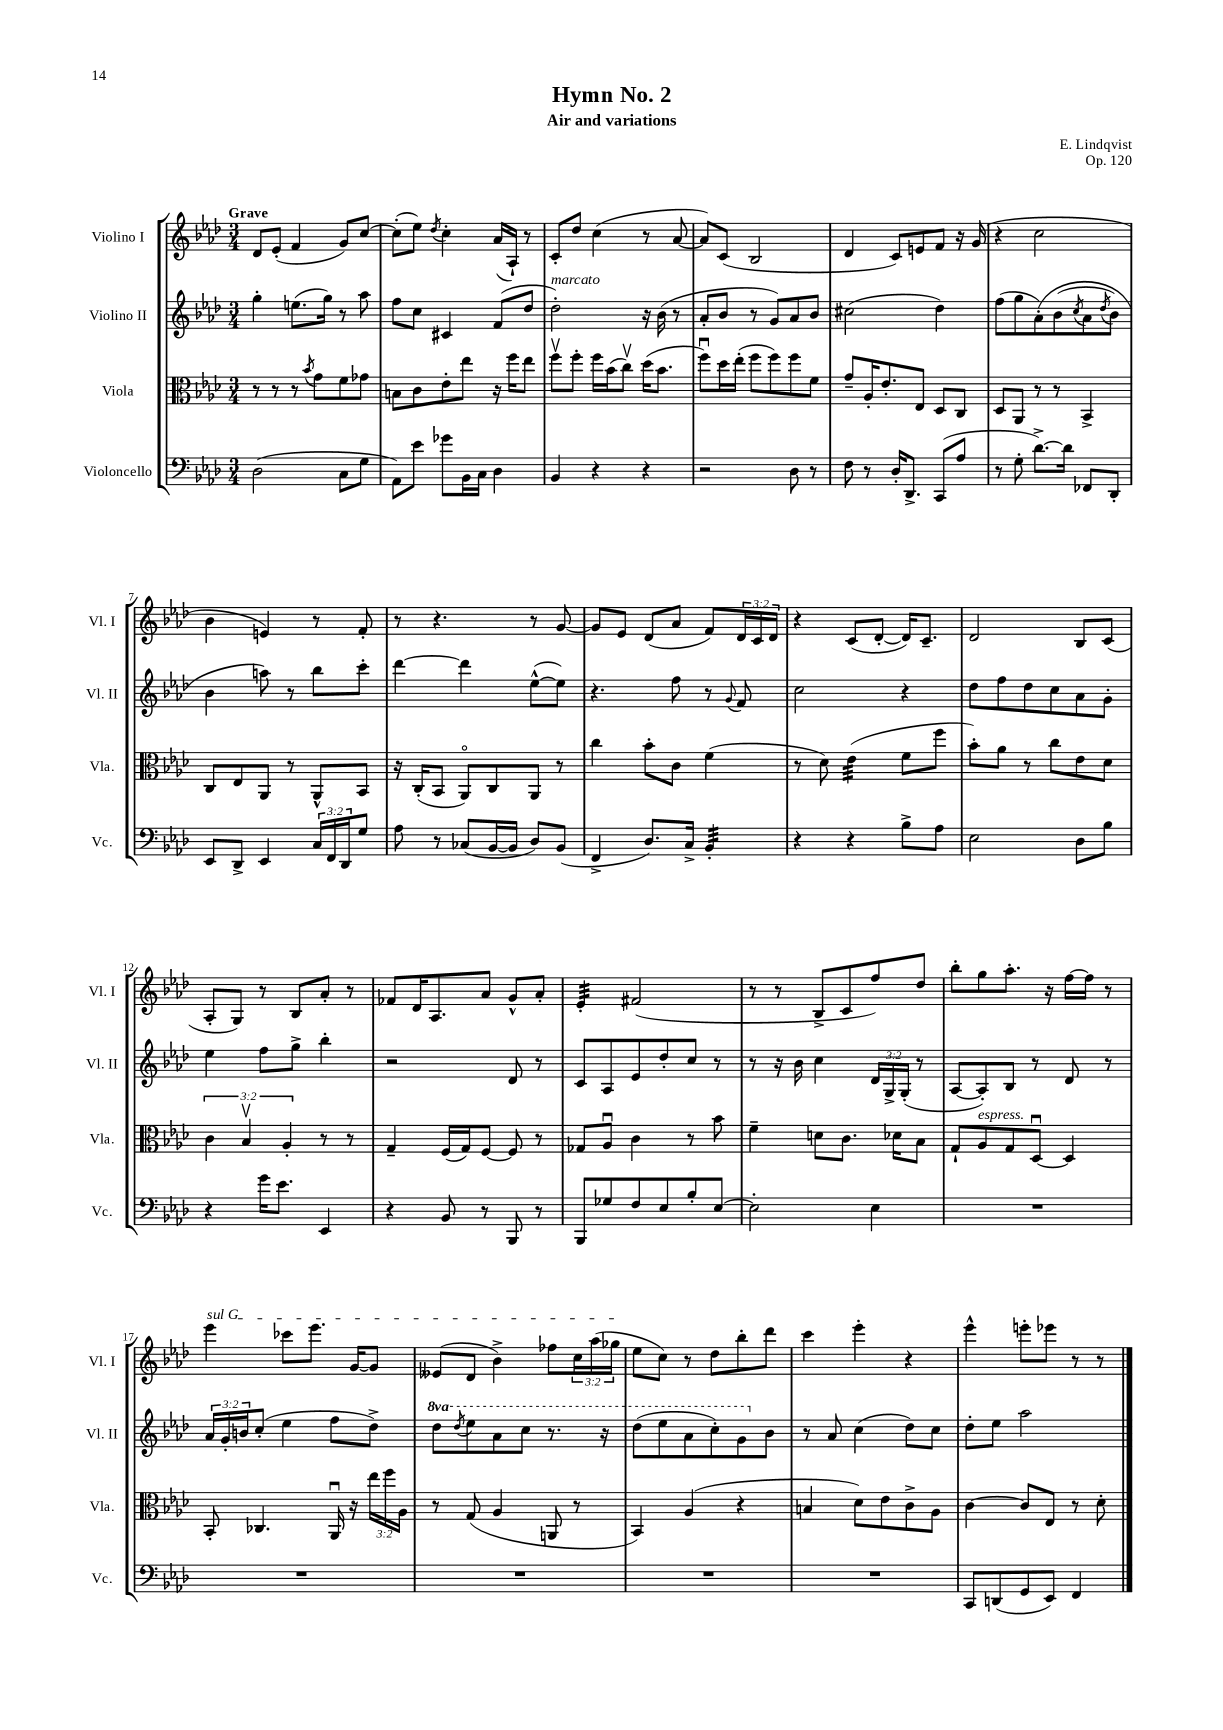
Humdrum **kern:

**kern	**kern	**kern	**kern
*staff4	*staff3	*staff2	*staff1
*clefF4	*clefC3	*clefG2	*clefG2
*k[b-e-a-d-]	*k[b-e-a-d-]	*k[b-e-a-d-]	*k[b-e-a-d-]
*M3/4	*M3/4	*M3/4	*M3/4
(2D-\	8r	4gg'\	8d-/L
.	8r	.	(8e-'/J
.	8r	(8.ee\L	4f/
.	8qb-/	.	.
.	8g\L	.	.
.	.	16gg\Jk)	.
8C\L	8f\	8r	8g/L)
8G\J	8g-\J	8aa-\	[8cc/J
=	=	=	=
8AA-\L)	8B\L	8ff\L	(8cc'\]L
8e-\J	8c\	8cc\J	8ee-\J)
.	.	.	8qdd-/
8g-\L	8e-'\	4c#/	4cc'\
16BB-\L	8ee-\J	.	.
16C\JJ	.	.	.
4D-\	16r	(8f/L	(16a-/LL
.	16ff\LK	.	16A-`/JJ)
.	8ee-\J	8dd-/J	8r
=	=	=	=
4BB-/	8ffv\L	2dd-'\)	8c'/L
.	8ff'\J	.	8dd-/J
4r	16ff\LL	.	(4cc\
.	(16b-\J	.	.
.	8ccv\J)	.	.
4r	(16dd-\LK	16r	8r
.	8.b-\J	(16b-\	.
.	.	8r	[8a-/
=	=	=	=
2r	8ffu\L)	8a-'/L	8a-/]L)
.	16dd-\L	8b-/J	(8c/J
.	(16ee-'\JJ	.	.
.	8ff\L	8r	2B-/
.	8ff\)	8g/L)	.
8D-\	8ff\	8a-/	.
8r	8f\J	8b-/J	.
=	=	=	=
8F\	8g~/L	(2cc#\	4d-/
8r	16A-'/K	.	.
.	8.e-'/	.	.
16D-'/LK	.	.	8c/L)
8.DD-^/J	.	.	.
.	8E-/J	.	8e/
(8CC/L	8D-/L	4dd-\)	8f/J
8A-/J	8C/J	.	16r
.	.	.	(16g/
=	=	=	=
8r	8D-/L	(8ff\L	4r
8G'\	8AA-/J	8gg\	.
[8.d-^\L)	8r	&(8a-'\)	2cc\
.	8r	(8b-\	.
16d-\]Jk	.	.	.
.	.	8qcc/	.
8FF-/L	4BB-^/	8a-\	.
.	.	8qdd-/	.
8DD-'/J	.	8b-\J)	.
=	=	=	=
8EE-/L	8C/L	4b-\	4b-\
8DD-^/J	8E-/	.	.
4EE-/	8AA-/J	8aa\&)	4e/)
.	8r	8r	.
24C/LL	8AA-^^/L	8bb-\L	8r
24FF/	.	.	.
24DD-/J	.	.	.
8G/J	8BB-/J	8ccc'\J	8f'/
=	=	=	=
8A-\	16r	[4ddd-\	8r
.	(16C'/LK	.	.
8r	8BB-/J	.	4.r
(8C-/L	8AA-o/L)	4ddd-\]	.
[16BB-/L	8C/	.	.
16BB-/]JJ	.	.	.
8D-/L)	8AA-/J	([8ee-^^\L	8r
(8BB-/J	8r	8ee-\]J)	[8g/
=	=	=	=
4FF^/	4cc\	4.r	8g/]L
.	.	.	8e-/J
8.D-/L)	8b-'\L	.	(8d-/L
.	8c\J	8ff\	8a-/J
16C^/Jk	.	.	.
4BB-'/	(4f\	8r	8f/L)
.	.	8qqg/	.
.	.	8f/	24d-/L
.	.	.	24c/
.	.	.	24d-/JJ
=	=	=	=
4r	8r	2cc\	4r
.	8d-\)	.	.
4r	(4e-\	.	(8c/L
.	.	.	[8d-'/J
8B-^\L	8f\L	4r	16d-/]LK)
.	.	.	8.c~/J
8A-\J	8ff\J	.	.
=	=	=	=
2E-\	8b-'\L)	8dd-\L	2d-/
.	8a-\J	8ff\	.
.	8r	8dd-\	.
.	8cc\L	8cc\	.
8D-\L	8e-\	8a-\	8B-/L
8B-\J	8d-\J	8g'\J	(8c/J
=	=	=	=
4r	6c\	4ee-\	8A-'/L
.	.	.	8G/J)
.	6B-v/	.	.
16g\LK	.	8ff\L	8r
8.e-\J	.	.	.
.	6A-'/	.	.
.	.	8gg^\J	8B-/L
4EE-/	8r	4bb-'\	8a-'/J
.	8r	.	8r
=	=	=	=
4r	4G~/	2r	8f-/L
.	.	.	16d-/K
.	.	.	8.A-/
8BB-/	(16F/LL	.	.
.	16G/J)	.	.
8r	[8F/J	.	8a-/J
8BBB-/	8F/]	8d-/	8g^^/L
8r	8r	8r	8a-'/J
=	=	=	=
8BBB-/L	8G-/L	8c/L	4e-'/
8G-/	8A-u/J	8A-/	.
8F/	4c\	8e-/	(2f#/
8E-/	.	8dd-'/	.
8B-'/	8r	8cc/J	.
[8E-/J	8b-\	8r	.
=	=	=	=
2E-'\]	4f~\	8r	8r
.	.	16r	8r
.	.	16b-\	.
.	8d\L	4cc\	8B-^/L
.	8.c\J	.	8c/
4E-\	.	24d-/LL	8ff/)
.	.	24G^/	.
.	16d-\LK	.	.
.	.	(24G'/JJ	.
.	8B-\J	8r	8dd-/J
=	=	=	=
2.r	8G`/L	[8A-/L	8bb-'\L
.	8A-/	8A-'/])	8gg\
.	8G/	8B-/J	8.aa-'\J
.	[8D-u/J	8r	.
.	.	.	16r
.	4D-/]	8d-/	[16ff\LL
.	.	.	16ff\]JJ
.	.	8r	8r
=	=	=	=
2.r	8BB-'/	24a-/LL	4eee-\
.	.	24g'/	.
.	.	24b/J	.
.	4.C-/	(8cc'/J	.
.	.	4ee-\	8ccc-\L
.	.	.	8.eee-\J
.	16AA-u/	8ff\L	.
.	16r	.	[16g/LK
.	24ee-\LL	8dd-^\J)	8g/]J
.	24ff\	.	.
.	24A-\JJ	.	.
=	=	=	=
2.r	8r	8ddd-\L	(8e--/L
.	.	8qddd-/	.
.	(8G/	8eee-\	8d-/J
.	4A-/	8aa-\	4b-^\)
.	.	8ccc\J	.
.	8AA/	8.r	8ff-\L
.	8r	.	24cc\L
.	.	.	(24aa-\
.	.	16r	.
.	.	.	24gg-\JJ
=	=	=	=
2.r	4BB-/)	(8ddd-\L	8ee-\L
.	.	8eee-\	8cc\J)
.	(4A-/	8aa-\	8r
.	.	8ccc'\)	8dd-\L
.	4r	8gg\	8bb-'\
.	.	8b-\J	8ddd-\J
=	=	=	=
2.r	4B/	8r	4ccc\
.	.	8a-/	.
.	8d-\L)	(4cc\	4eee-'\
.	8e-\	.	.
.	8c^\	8dd-\L)	4r
.	8A-\J	8cc\J	.
=	=	=	=
8CC/L	[4c\	8dd-'\L	4eee-^^\
(8DD/	.	8ee-\J	.
8GG/	8c/]L	2aa-\	8eee'\L
8EE-/J)	8E-/J	.	8eee-\J
4FF/	8r	.	8r
.	8d-'\	.	8r
==	==	==	==
*-	*-	*-	*-
